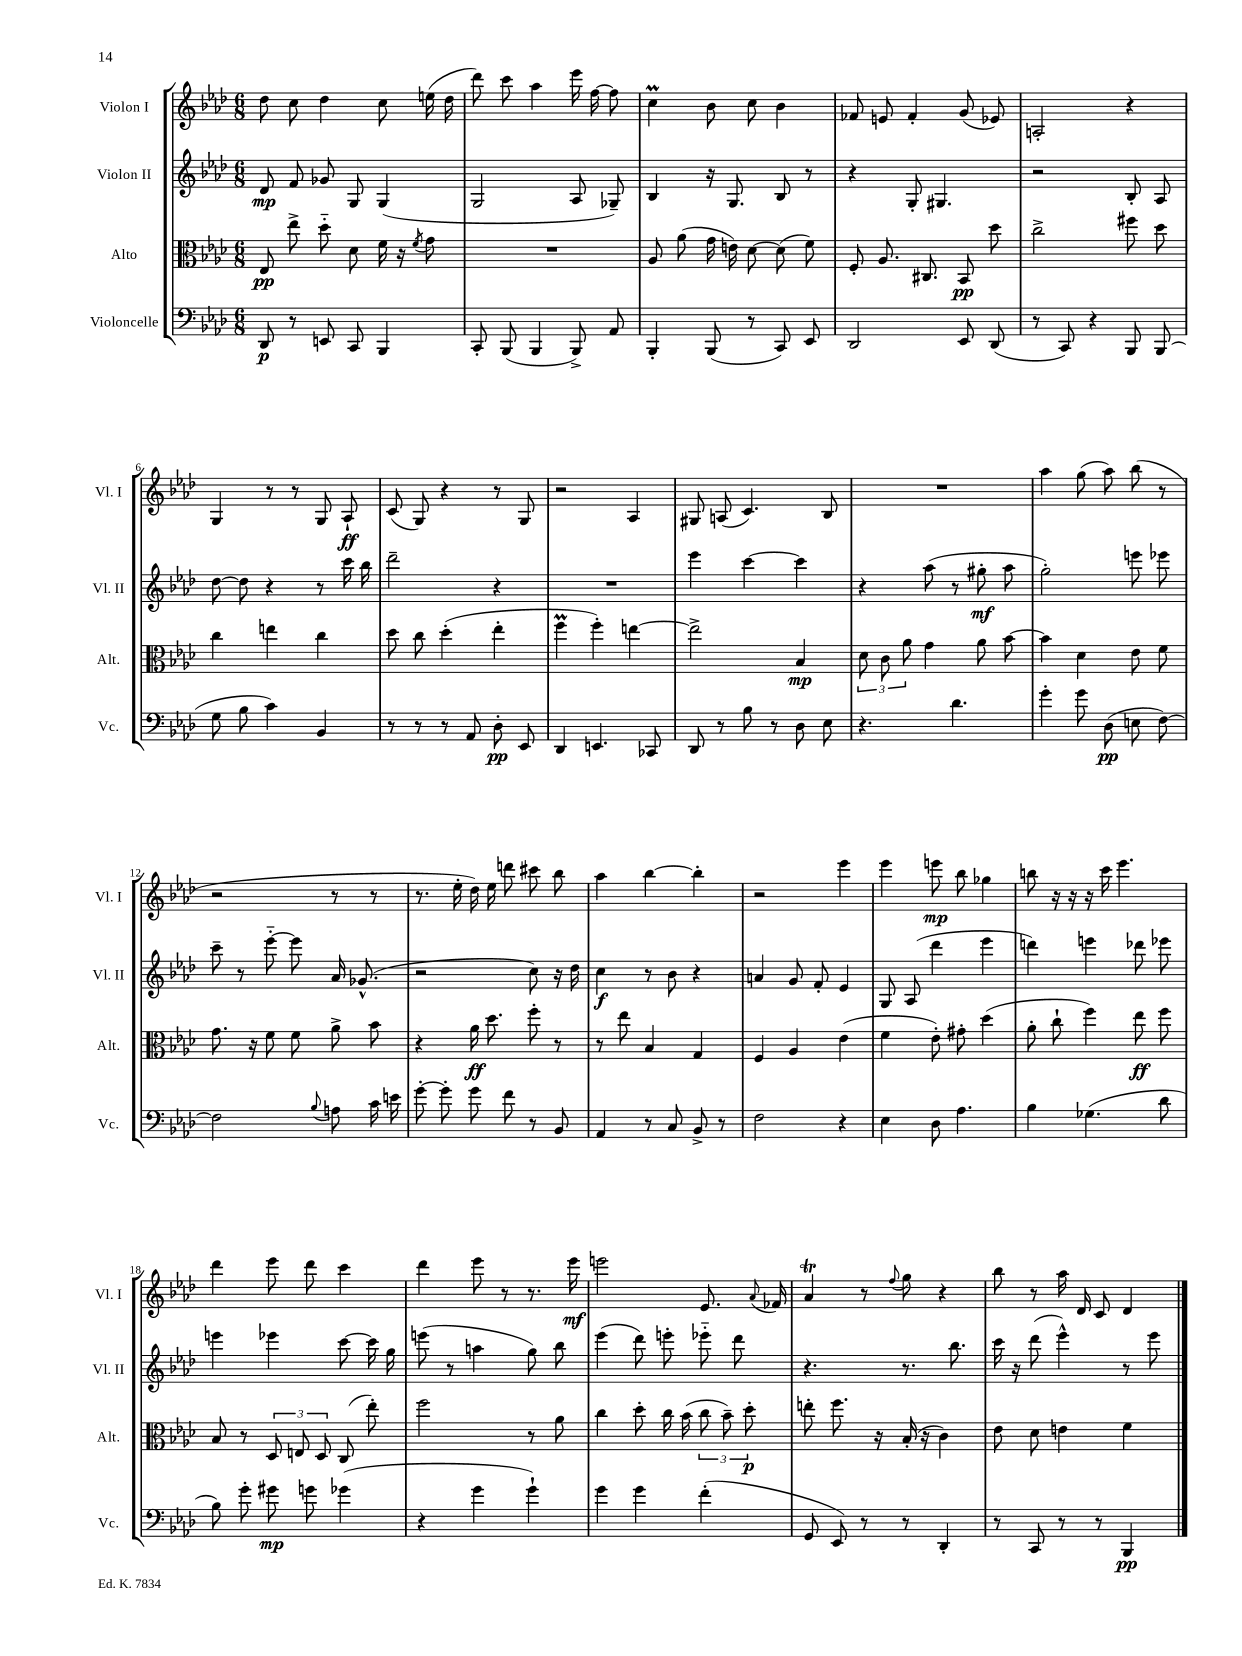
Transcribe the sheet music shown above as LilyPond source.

<<
\new StaffGroup <<
\new Staff = "s0" \with { instrumentName = "Violon I" shortInstrumentName = "Vl. I" } {
    \clef treble \key aes \major \numericTimeSignature \time 6/8
    \autoBeamOff des''8 c''8 des''4 c''8 e''16( des''16 |
    des'''8) c'''8 aes''4 ees'''16 f''16~ f''8 |
    c''4\prall bes'8 c''8 bes'4 |
    fes'8 e'8 fes'4-. g'8( ees'8) |
    a2-. r4 |
    g4 r8 r8 g8 aes8-!\ff |
    c'8( g8) r4 r8 g8 |
    r2 aes4 |
    gis8 a8( c'4.) bes8 |
    R2. |
    aes''4 g''8( aes''8) bes''8( r8 |
    r2 r8 r8 |
    r8. ees''16-. des''16) ees''16 d'''8 cis'''8 bes''8 |
    aes''4 bes''4~ bes''4-. |
    r2 ees'''4 |
    ees'''4 e'''8\mp bes''8 ges''4 |
    b''8 r16 r16 r16 c'''16 ees'''4. |
    des'''4 ees'''8 des'''8 c'''4 |
    des'''4 ees'''8 r8 r8. ees'''16\mf |
    e'''2 ees'8. \appoggiatura { aes'8 } fes'16 |
    aes'4\trill r8 \appoggiatura { f''8 } g''8 r4 |
    bes''8 r8 aes''16 des'16 c'8 des'4 \bar "|." |
}
\new Staff = "s1" \with { instrumentName = "Violon II" shortInstrumentName = "Vl. II" } {
    \clef treble \key aes \major \numericTimeSignature \time 6/8
    \autoBeamOff des'8\mp f'8 ges'8 g8 g4( |
    g2 aes8 ges8--) |
    bes4 r16 g8. bes8 r8 |
    r4 g8-. gis4. |
    r2 bes8-. aes8 |
    des''8~ des''8 r4 r8 c'''16 bes''16 |
    des'''2-- r4 |
    R2. |
    ees'''4 c'''4~ c'''4 |
    r4 aes''8( r8 gis''8-.\mf aes''8 |
    g''2-.) e'''8 ees'''8 |
    c'''8-- r8 ees'''8~-_ ees'''8 aes'16 ges'8.-^( |
    r2 c''8) r16 des''16 |
    c''4\f r8 bes'8 r4 |
    a'4 g'8 f'8-. ees'4 |
    g8 aes8( des'''4 ees'''4 |
    d'''4) e'''4 des'''8 ees'''8 |
    e'''4 ees'''4 c'''8~ c'''16 g''16 |
    e'''8( r8 a''4 g''8) bes''8 |
    ees'''4( des'''8) e'''8-. ees'''8-_ des'''8 |
    r4. r8. bes''8. |
    c'''16 r16 des'''8( ees'''4-^) r8 ees'''8 \bar "|." |
}
\new Staff = "s2" \with { instrumentName = "Alto" shortInstrumentName = "Alt." } {
    \clef alto \key aes \major \numericTimeSignature \time 6/8
    \autoBeamOff ees8\pp ees''8-> des''8-_ des'8 f'16 r16 \acciaccatura { f'8 } g'8 |
    R2. |
    aes8 aes'8( g'16 e'16) des'8~ des'8( f'8) |
    f8-. aes8. cis8. bes,8\pp des''8 |
    c''2-> fis''8 des''8 |
    c''4 e''4 c''4 |
    des''8 c''8 des''4-.( ees''4-. |
    f''4\prall f''4-.) e''4~ |
    e''2-> bes4\mp |
    \tuplet 3/2 { des'8 c'8 aes'8 } g'4 aes'8 bes'8~ |
    bes'4 des'4 ees'8 f'8 |
    g'8. r16 f'8 f'8 aes'8-> bes'8 |
    r4 aes'16\ff des''8. f''8-. r8 |
    r8 ees''8 bes4 g4 |
    f4 aes4 ees'4( |
    f'4 ees'8-.) gis'8-. des''4( |
    aes'8-. c''8-! f''4) ees''8\ff f''8 |
    bes8 r8 \tuplet 3/2 { des8 e8 des8 } c8( ees''8-.) |
    f''2 r8 aes'8 |
    c''4 des''8-. c''16 bes'16( \tuplet 3/2 { c''8 bes'8--) des''8-.\p } |
    e''8-. f''8. r16 bes16-.( r16 c'4) |
    ees'8 des'8 e'4 f'4 \bar "|." |
}
\new Staff = "s3" \with { instrumentName = "Violoncelle" shortInstrumentName = "Vc." } {
    \clef bass \key aes \major \numericTimeSignature \time 6/8
    \autoBeamOff des,8\p r8 e,8 c,8 bes,,4 |
    c,8-. bes,,8( bes,,4 bes,,8->) aes,8 |
    bes,,4-. bes,,8( r8 c,8) ees,8 |
    des,2 ees,8 des,8( |
    r8 c,8) r4 bes,,8 bes,,8( |
    g8 bes8 c'4) bes,4 |
    r8 r8 r8 aes,8 des8-.\pp ees,8 |
    des,4 e,4. ces,8 |
    des,8 r8 bes8 r8 des8 ees8 |
    r4. des'4. |
    g'4-. g'8 des8\pp( e8 f8~) |
    f2 \appoggiatura { bes8 } a8 c'16 e'16 |
    g'8~-. g'8-. g'8 f'8 r8 bes,8 |
    aes,4 r8 c8 bes,8-> r8 |
    f2 r4 |
    ees4 des8 aes4. |
    bes4 ges4.( des'8 |
    bes8) g'8-. gis'8\mp g'8 ges'4( |
    r4 g'4 g'4-!) |
    g'4 g'4 f'4-.( |
    g,8 ees,8) r8 r8 des,4-. |
    r8 c,8 r8 r8 bes,,4\pp \bar "|." |
}
>>
>>
